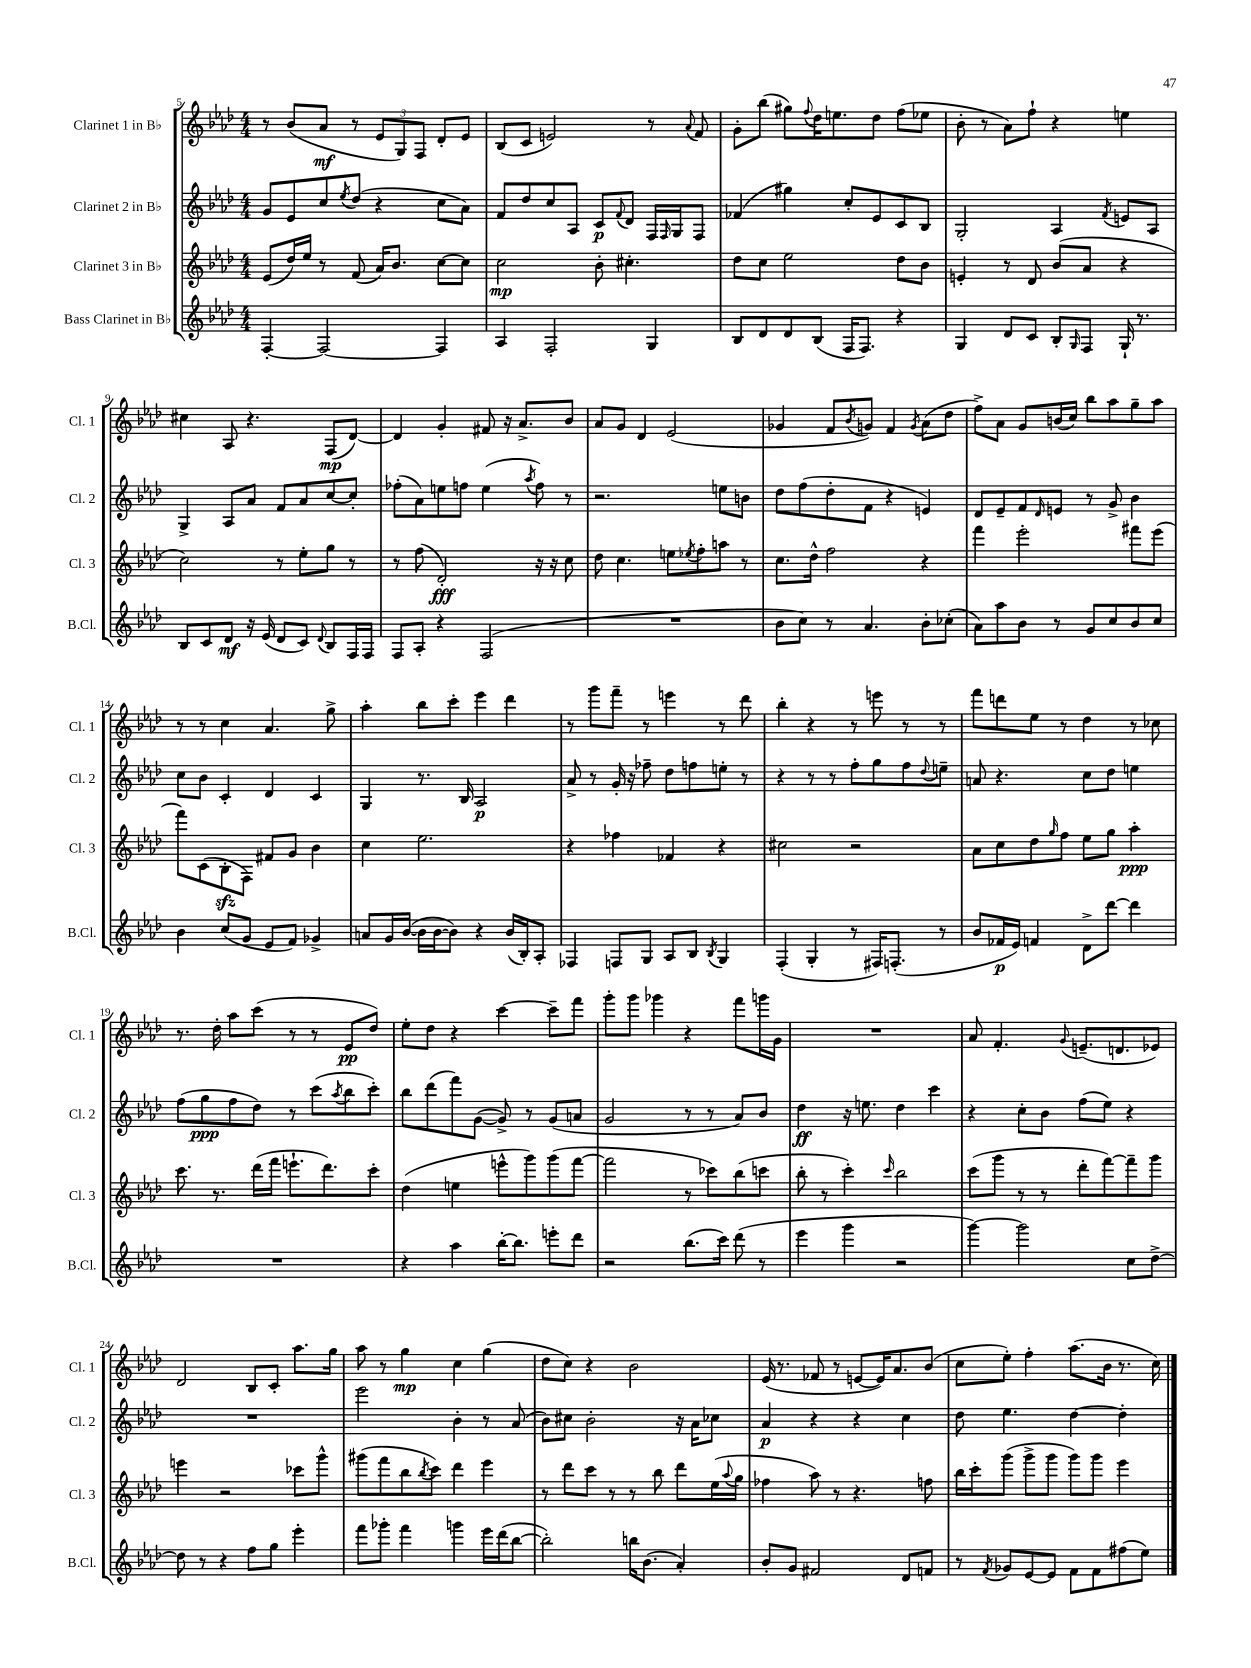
<<
\new StaffGroup <<
\new Staff = "s0" \with { instrumentName = "Clarinet 1 in Bb" shortInstrumentName = "Cl. 1" } {
    \clef treble \key aes \major \numericTimeSignature \time 4/4
    r8 bes'8( aes'8\mf r8 \tuplet 3/2 { ees'8 g8) f8 } des'8-. ees'8 |
    bes8( c'8 e'2) r8 \appoggiatura { aes'8 } f'8 |
    g'8-. bes''8( gis''8) \appoggiatura { f''8 } des''16 e''8. des''8 f''8( ees''8 |
    bes'8-. r8 aes'8) f''8-! r4 e''4 |
    cis''4 aes8 r4. f8\mp( des'8~) |
    des'4 g'4-. fis'8 r16 aes'8.-> bes'8 |
    aes'8 g'8 des'4 ees'2( |
    ges'4 f'8 \acciaccatura { bes'8 } g'8) f'4 \acciaccatura { g'8 } aes'8( des''8 |
    f''8->) aes'8 g'8 b'16( c''16) bes''8 aes''8 g''8-- aes''8 |
    r8 r8 c''4 aes'4. g''8-> |
    aes''4-. bes''8 c'''8-. ees'''4 des'''4 |
    r8 g'''8 f'''8-- r8 e'''4 r8 des'''8 |
    bes''4-. r4 r8 e'''8 r8 r8 |
    f'''8 d'''8 ees''8 r8 des''4 r8 ces''8 |
    r8. des''16-. aes''8 c'''8( r8 r8 ees'8\pp des''8) |
    ees''8-. des''8 r4 c'''4~ c'''8-- f'''8 |
    g'''8-. g'''8 ges'''4 r4 f'''8 g'''16 g'16 |
    R1 |
    aes'8 f'4.-. \appoggiatura { g'8 } e'8.--( d'8. ees'8) |
    des'2 bes8 c'8-. aes''8. g''16 |
    aes''8 r8 g''4\mp c''4 g''4( |
    des''8 c''8) r4 bes'2 |
    ees'16( r8. fes'8 r8 e'8~ e'16) aes'8. bes'8( |
    c''8 ees''8-.) f''4-. aes''8.( bes'16 r8. c''16) \bar "|." |
}
\new Staff = "s1" \with { instrumentName = "Clarinet 2 in Bb" shortInstrumentName = "Cl. 2" } {
    \clef treble \key aes \major \numericTimeSignature \time 4/4
    g'8 ees'8 c''8 \acciaccatura { ees''8 } des''8( r4 c''8 aes'8) |
    f'8 des''8 c''8 aes8 c'8\p \appoggiatura { f'8 } des'8 f16 \grace { f16 } g16 f8 |
    fes'4( gis''4) c''8-. ees'8 c'8 bes8 |
    g2-. aes4 \acciaccatura { f'8 } e'8 aes8 |
    g4-> aes8 aes'8 f'8 aes'8 c''8~ c''8-. |
    fes''8-.( aes'8) e''8 f''8 e''4( \acciaccatura { aes''8 } f''8) r8 |
    r2. e''8 b'8 |
    des''8 f''8( des''8-. f'8 r4 e'4) |
    des'8 ees'8-- f'8 \grace { des'16 } e'8 r8 g'8-> bes'4 |
    c''8 bes'8 c'4-. des'4 c'4 |
    g4 r8. bes16 aes2\p |
    aes'8-> r8 g'16-. r16 fes''8-- des''8 f''8 e''8-. r8 |
    r4 r8 r8 f''8-. g''8 f''8 \appoggiatura { des''8 } e''8-- |
    a'8 r4. c''8 des''8 e''4 |
    f''8( g''8\ppp f''8 des''8) r8 c'''8( \acciaccatura { aes''8 } bes''8 c'''8-.) |
    bes''8 des'''8( f'''8) g'8~( g'8->) r8 g'8( a'8 |
    g'2 r8 r8 aes'8) bes'8 |
    des''4\ff r16 e''8. des''4 c'''4 |
    r4 c''8-. bes'8 f''8( ees''8) r4 |
    R1 |
    ees'''2 bes'4-. r8 aes'8( |
    bes'8) cis''8 bes'2-. r16 aes'16 ces''8 |
    aes'4\p r4 r4 c''4 |
    des''8 ees''4. des''4~ des''4-. \bar "|." |
}
\new Staff = "s2" \with { instrumentName = "Clarinet 3 in Bb" shortInstrumentName = "Cl. 3" } {
    \clef treble \key aes \major \numericTimeSignature \time 4/4
    ees'8( des''16) ees''16 r8 f'8( aes'16) bes'8. c''8~ c''8 |
    c''2\mp bes'8-. cis''4.-. |
    des''8 c''8 ees''2 des''8 bes'8 |
    e'4-. r8 des'8 bes'8( aes'8 r4 |
    c''2) r8 ees''8-. g''8 r8 |
    r8 f''8( des'2-.\fff) r16 r16 c''8 |
    des''8 c''4. e''8 \acciaccatura { ees''8 } f''8-. a''8 r8 |
    c''8. des''16-^ f''2 r4 |
    f'''4 ees'''2-. fis'''8 ees'''8( |
    f'''8) c'8( bes8-.\sfz f8) fis'8 g'8 bes'4 |
    c''4 ees''2. |
    r4 fes''4 fes'4 r4 |
    cis''2 r2 |
    aes'8 c''8 des''8 \grace { g''16 } f''8 ees''8 g''8 aes''4-.\ppp |
    c'''8. r8. des'''16( f'''16 e'''8.-! des'''8.) c'''8-. |
    des''4( e''4 e'''8-^ g'''8) g'''8( f'''8~ |
    f'''2 r8 ces'''8) bes''8( c'''8 |
    bes''8-. r8 c'''4-.) \grace { c'''16 } bes''2 |
    c'''8( g'''8 r8 r8 des'''8-. f'''8~) f'''8-- g'''8 |
    e'''4 r2 ces'''8 g'''8-^ |
    gis'''8( f'''8 bes''8 \acciaccatura { bes''8 } c'''8) des'''4 ees'''4 |
    r8 des'''8 c'''8 r8 r8 bes''8 des'''8 ees''16( \appoggiatura { aes''8 } g''16 |
    fes''4 aes''8) r8 r4. f''8 |
    bes''16 c'''16-. g'''8( g'''8-> g'''8 g'''8) g'''8 ees'''4 \bar "|." |
}
\new Staff = "s3" \with { instrumentName = "Bass Clarinet in Bb" shortInstrumentName = "B.Cl." } {
    \clef treble \key aes \major \numericTimeSignature \time 4/4
    f4~-. f2~ f4 |
    aes4 f2-. g4 |
    bes8 des'8 des'8 bes8( f16 f8.) r4 |
    g4 des'8 c'8 bes8-. \grace { g16 } f8 g16-! r8. |
    bes8 c'8 des'8\mf r16 ees'16( des'8 c'8) \appoggiatura { des'8 } bes8 f16 f16 |
    f8 aes8-. r4 f2( |
    R1 |
    bes'8 c''8) r8 aes'4. bes'8-. ces''8-.( |
    aes'8) aes''8 bes'8 r8 g'8 c''8 bes'8 c''8 |
    bes'4 c''8( g'8 ees'8 f'8) ges'4-> |
    a'8 g'16 bes'16~( bes'16 bes'16~ bes'8) r4 bes'16( bes16-.) aes8-. |
    fes4 f8 g8 aes8 bes8 \acciaccatura { bes8 } g4 |
    f4-.( g4-. r8 fis16) f8.-.( r8 |
    bes'8 fes'16\p ees'16) f'4 des'8-> des'''8~ des'''4 |
    R1 |
    r4 aes''4 bes''16~-. bes''8. e'''8-. des'''8 |
    r2 bes''8.( c'''16) des'''8( r8 |
    ees'''4 g'''4 r2 |
    g'''4~) g'''2 c''8 des''8~-> |
    des''8 r8 r4 f''8 g''8 ees'''4-. |
    f'''8 ges'''8-. f'''4 g'''4 ees'''16 des'''16( bes''8~ |
    bes''2-.) b''16 bes'8.( aes'4-.) |
    bes'8-. g'8 fis'2 des'8 f'8 |
    r8 \acciaccatura { f'8 } ges'8 ees'8~ ees'8 f'8 f'8 fis''8( ees''8) \bar "|." |
}
>>
>>
\layout { \context { \Score currentBarNumber = #5 } }
